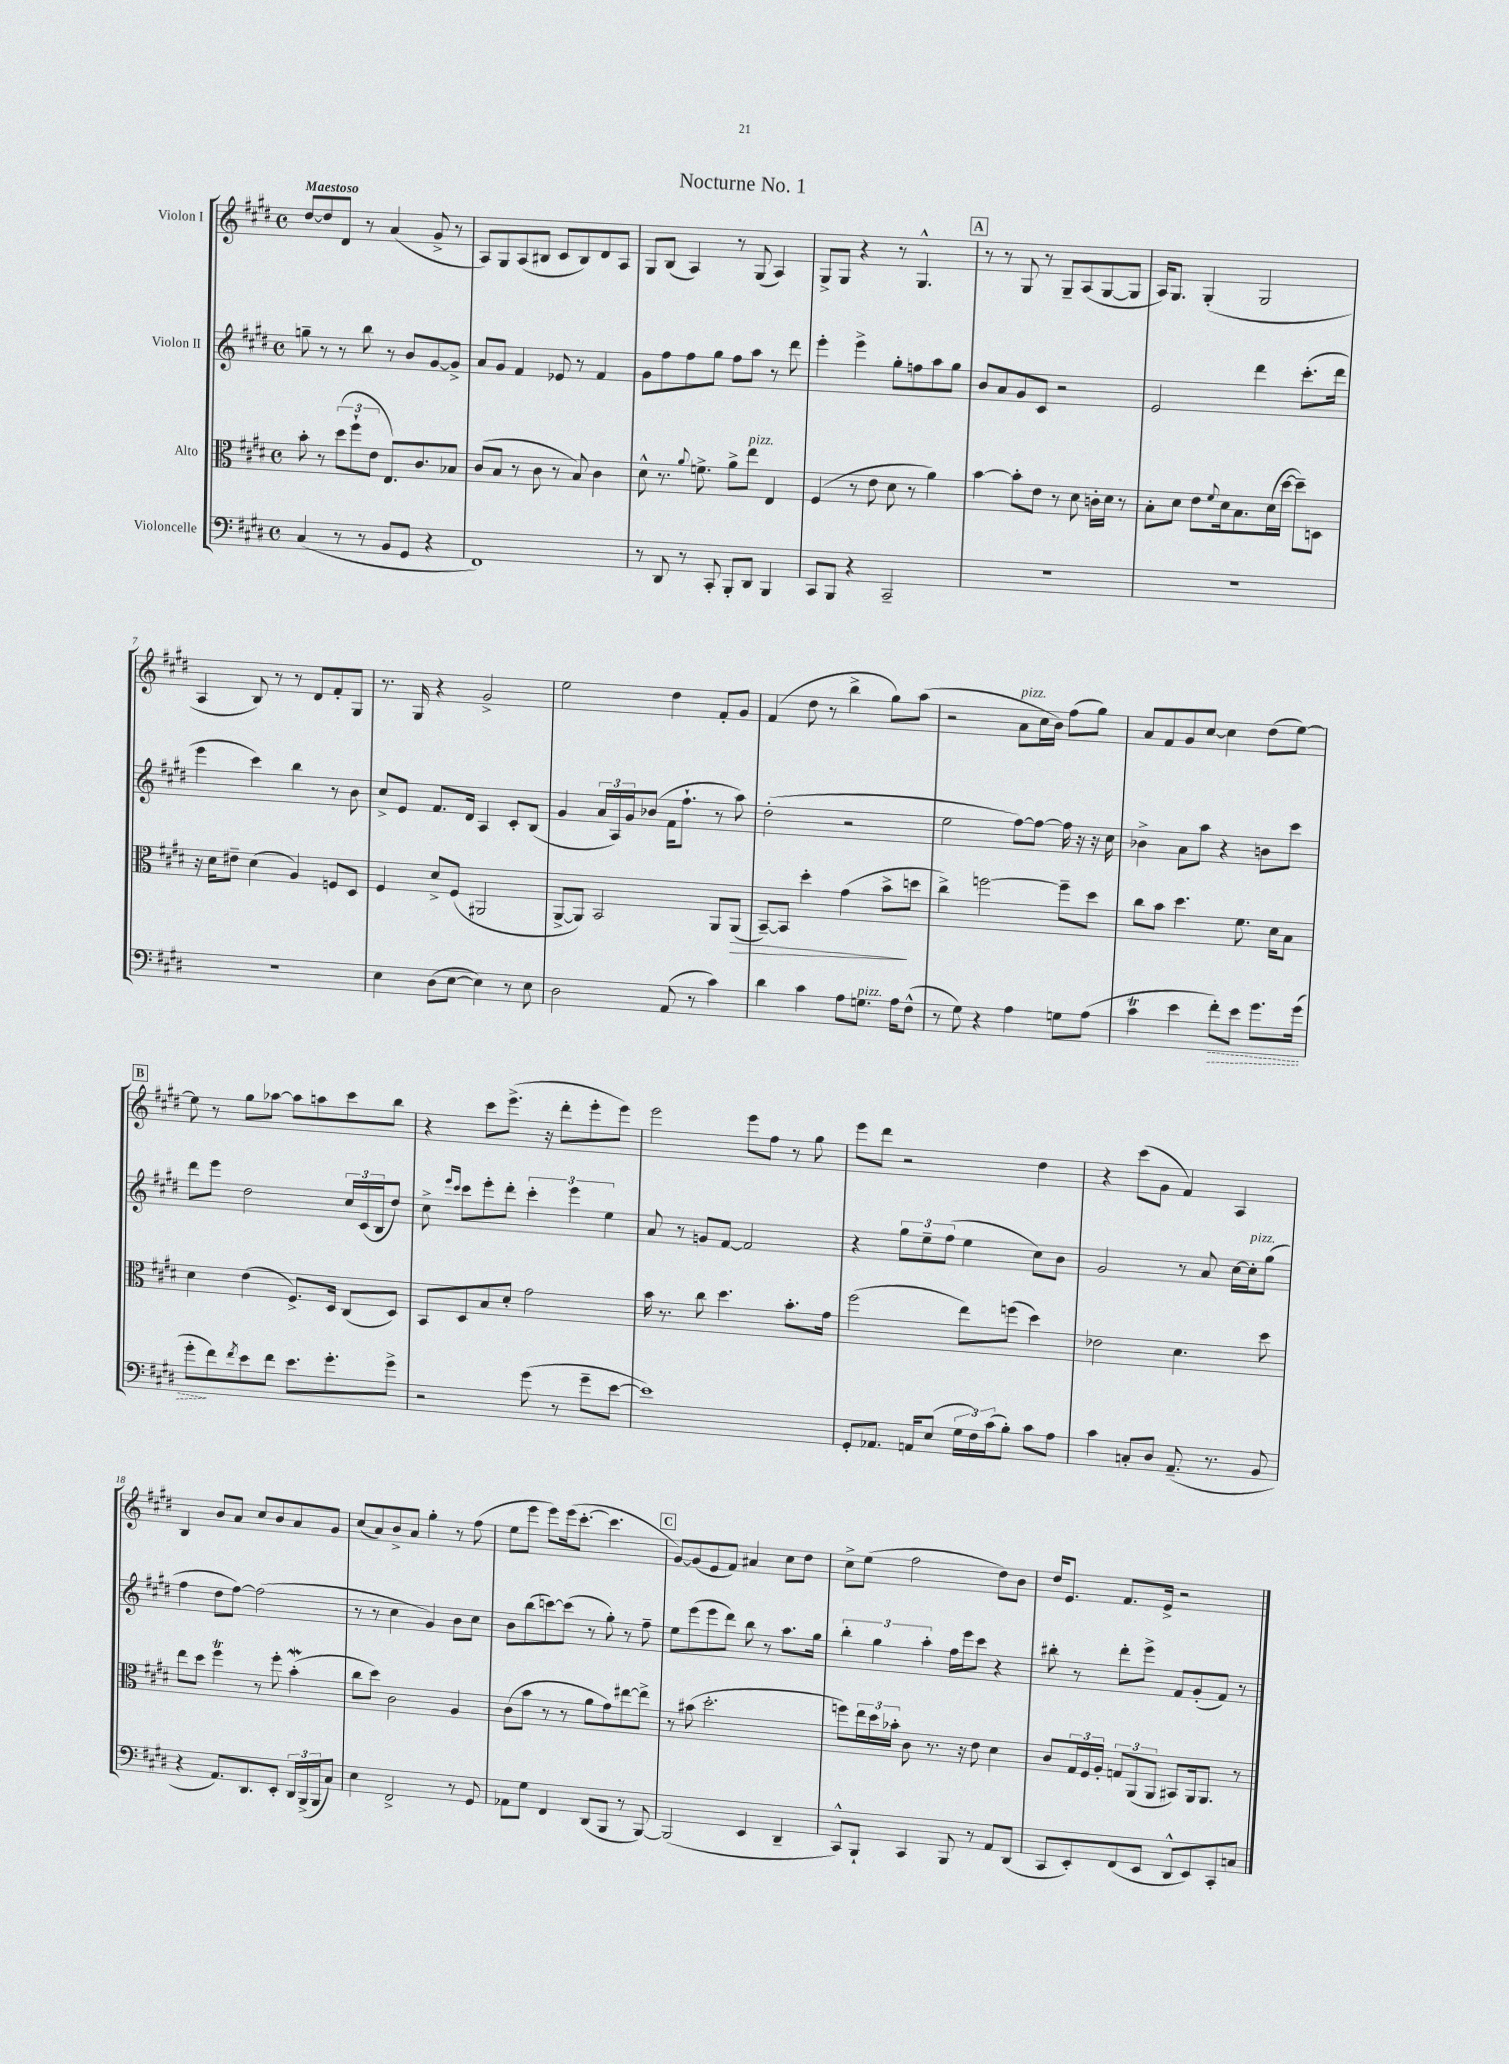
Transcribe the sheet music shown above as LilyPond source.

\header { title = "Nocturne No. 1" }
<<
\new StaffGroup <<
\new Staff = "s0" \with { instrumentName = "Violon I" } {
    \clef treble \key e \major \defaultTimeSignature \time 4/4 \tempo "Maestoso"
    dis''8~ dis''8 dis'8 r8 a'4( gis'8-> r8 |
    a8) gis8 a8( bis8 cis'8 bis8) dis'8 a8 |
    gis8 b8( a4) r8 gis8( a4) |
    gis8-> gis8 r4 r8 gis4.-^ |
    \mark \markup { \box "A" } r8 r8 gis8 r8 gis8-- a8( gis8~ gis8 |
    a16) gis8. gis4-.( gis2 |
    a4 b8) r8 r8 dis'8 fis'8-. gis8 |
    r8. gis16 r4 gis'2-> |
    e''2 dis''4 fis'8-. gis'8 |
    fis'4( dis''8 r8 b''4-> gis''8) a''8( |
    r2 a'8^\markup { \italic "pizz." } cis''16 b'16) fis''8( gis''8) |
    a'8 fis'8 gis'8 cis''8~ cis''4 dis''8( e''8~) |
    \mark \markup { \box "B" } e''8 r8 gis''8 aes''8~ aes''8 a''8 cis'''8 b''8 |
    r4 cis'''8 e'''8.->( r16 dis'''8-. e'''8-. e'''8) |
    e'''2 e'''8 fis''8 r8 gis''8 |
    e'''8 dis'''8 r2 dis''4 |
    r4 cis'''8( gis'8 fis'4) a4 |
    b4 b'8 a'8 cis''8 b'8 a'8 gis'8 |
    cis''8( a'8) b'8-> a'8 gis''4-. r8 fis''8( |
    e''8 e'''8 e'''8) e'''16( cis'''8.~-. cis'''4. |
    \mark \markup { \box "C" } gis'8~) gis'8( e'8 fis'8) ais'4 cis''8 dis''8 |
    cis''8-> e''8( fis''2 dis''8) b'8 |
    dis''16 e'8. fis'8. e'16-> r2 \bar "|." |
}
\new Staff = "s1" \with { instrumentName = "Violon II" } {
    \clef treble \key e \major \defaultTimeSignature \time 4/4
    g''8-- r8 r8 b''8 r8 b'8 gis'8~ gis'8-> |
    a'8 gis'8 fis'4 ees'8 r8 fis'4 |
    gis'8 fis''8 fis''8 gis''8 fis''8 a''8 r8 dis'''8 |
    e'''4-. e'''4-> gis''8-. f''8 a''8 gis''8 |
    \mark \markup { \box "A" } b'8 a'8 gis'8 cis'8 r2 |
    e'2 dis'''4 cis'''8.-.( dis'''16 |
    e'''4 cis'''4) b''4 r8 b'8 |
    cis''8-> e'8 fis'8. dis'16 a4 cis'8-. b8( |
    gis'4 \tuplet 3/2 { a'16 a16) gis'16 } bes'8( fis'16 fis''8.-! r8 a''8) |
    dis''2-.( r2 |
    e''2 fis''8~) fis''8~ fis''16 r16 r16 cis''16 |
    bes'4-> a'8 a''8 r4 b'8 cis'''8 |
    \mark \markup { \box "B" } dis'''8 e'''8 dis''2 \tuplet 3/2 { cis''16 cis'16( b16 } dis''8) |
    cis''8-> \grace { e'''16 cis'''16 } cis'''8 e'''8-. dis'''8-. \tuplet 3/2 { cis'''4-. e'''4 e''4 } |
    a'8 r8 g'8 fis'8~ fis'2 |
    r4 \tuplet 3/2 { gis''8 e''8-- fis''8( } e''4 cis''8) b'8 |
    gis'2 r8 a'8 cis''16~ cis''16-.^\markup { \italic "pizz." } gis''8( |
    fis''4 dis''8 fis''8~) fis''2( |
    r8 r8 cis''4 gis'4) b'8 cis''8 |
    b'8 b''8( c'''8~) c'''8( r8 gis''8-.) r8 fis''8-- |
    \mark \markup { \box "C" } e''8 e'''8( e'''8 dis'''8) b''8 r8 a''8. gis''16 |
    \tuplet 3/2 { b''4-. gis''4 a''4-. } fis''16 e'''16 cis'''8 r4 |
    bis''8-. r8 dis'''8-. e'''8-> fis'8 gis'8-.( fis'8) r8 \bar "|." |
}
\new Staff = "s2" \with { instrumentName = "Alto" } {
    \clef alto \key e \major \defaultTimeSignature \time 4/4
    b'8-. r8 \tuplet 3/2 { dis''8( fis''8-! e'8 } e8.) cis'8. bes8 |
    cis'8( b8 r8 cis'8 r8 b8) cis'4 |
    dis'8-^ r8. \appoggiatura { a'8 } f'8.-> a'8-> e''8^\markup { \italic "pizz." } e4 |
    fis4( r8 e'8 dis'8 r8 a'4) |
    \mark \markup { \box "A" } b'4~ b'8-. e'8 r8 dis'8 c'16-. dis'16 r8 |
    b8-. dis'8 e'8 \appoggiatura { fis'8 } dis'16 b8. dis'16( dis''16~ dis''8--) d8 |
    r16 dis'16 eis'8-- dis'4( a4) f8 dis8 |
    fis4 dis'8-> fis8( ais,2 |
    a,8~-> a,8) b,2 a,8 a,8\>( |
    b,8~--) b,8 dis''4-. gis'4( b'8->\! d''8 |
    cis''4->) f''2~ f''8-- dis''8 |
    cis''8 b'8 dis''4. fis'8. dis'16 b8 |
    \mark \markup { \box "B" } dis'4 e'4( fis8.->) dis16 cis8( dis8) |
    b,8 dis8 b8 dis'8-. gis'2 |
    b'16 r8. cis''8 dis''4. b'8.-. gis'16 |
    fis''2( e''8) f''8( dis''4) |
    ees'2 dis'4. dis''8 |
    e''8 dis''8 fis''4\trill r8 fis''8-. b'4-.\mordent( |
    cis''8 dis''8) cis'2 a4 |
    cis'8( b'8 r8 r8 a'8 gis'8) eis''8~ eis''8-> |
    \mark \markup { \box "C" } r8 bis'8( dis''2.-. |
    f''8) \tuplet 3/2 { e''16 dis''16 bes'16-. } cis'8 r8. r16 e'8 dis'4 |
    cis'8 \tuplet 3/2 { gis16 fis16 a16-. } \tuplet 3/2 { g8 a,8( a,8 } bis,8) a,16 a,8. r8 \bar "|." |
}
\new Staff = "s3" \with { instrumentName = "Violoncelle" } {
    \clef bass \key e \major \defaultTimeSignature \time 4/4
    cis4( r8 r8 b,8 gis,8 r4 |
    fis,1) |
    r8 dis,8 r8 cis,8-. b,,8-. dis,8 b,,4 |
    cis,8 b,,8 r4 cis,2-- |
    \mark \markup { \box "A" } R1 |
    R1 |
    R1 |
    e4 dis8( e8~ e4) r8 e8 |
    dis2 a,8( r8 cis'4) |
    dis'4 cis'4 a8 g8.^\markup { \italic "pizz." } a16 fis8-^( |
    r8 gis8) r4 a4 g8 a8( |
    cis'4\trill e'4 \once \override Hairpin.style = #'dashed-line fis'8-.\>) e'8 gis'8. gis'16( |
    \mark \markup { \box "B" } gis'8-.\! fis'8) \acciaccatura { fis'8 } e'8 fis'8 e'8. gis'8.-. gis'8-> |
    r2 gis'8( r8 gis'8-- e'8~ |
    e'1) |
    gis,8-. aes,8. a,16 e8( \tuplet 3/2 { gis16 fis16) cis'16( } b8-.) cis'8 a8 |
    cis'4 c8-. dis8 a,8.--( r8. b,8 |
    r4 a,8.) dis,8. e,8-. \tuplet 3/2 { dis,16 b,,16->( b,,16 } cis8) |
    e4 fis,2-> r8 gis,8 |
    aes,8 gis8 fis,4 dis,8( b,,8 r8 b,,8~) |
    \mark \markup { \box "C" } b,,2( e,4 dis,4-- |
    cis,8-^) b,,8-! cis,4 b,,8 r8 a,8 dis,8( |
    cis,8 e,8-.) fis,8( e,8 dis,8-^ e,8) cis,8-. c8 \bar "|." |
}
>>
>>
